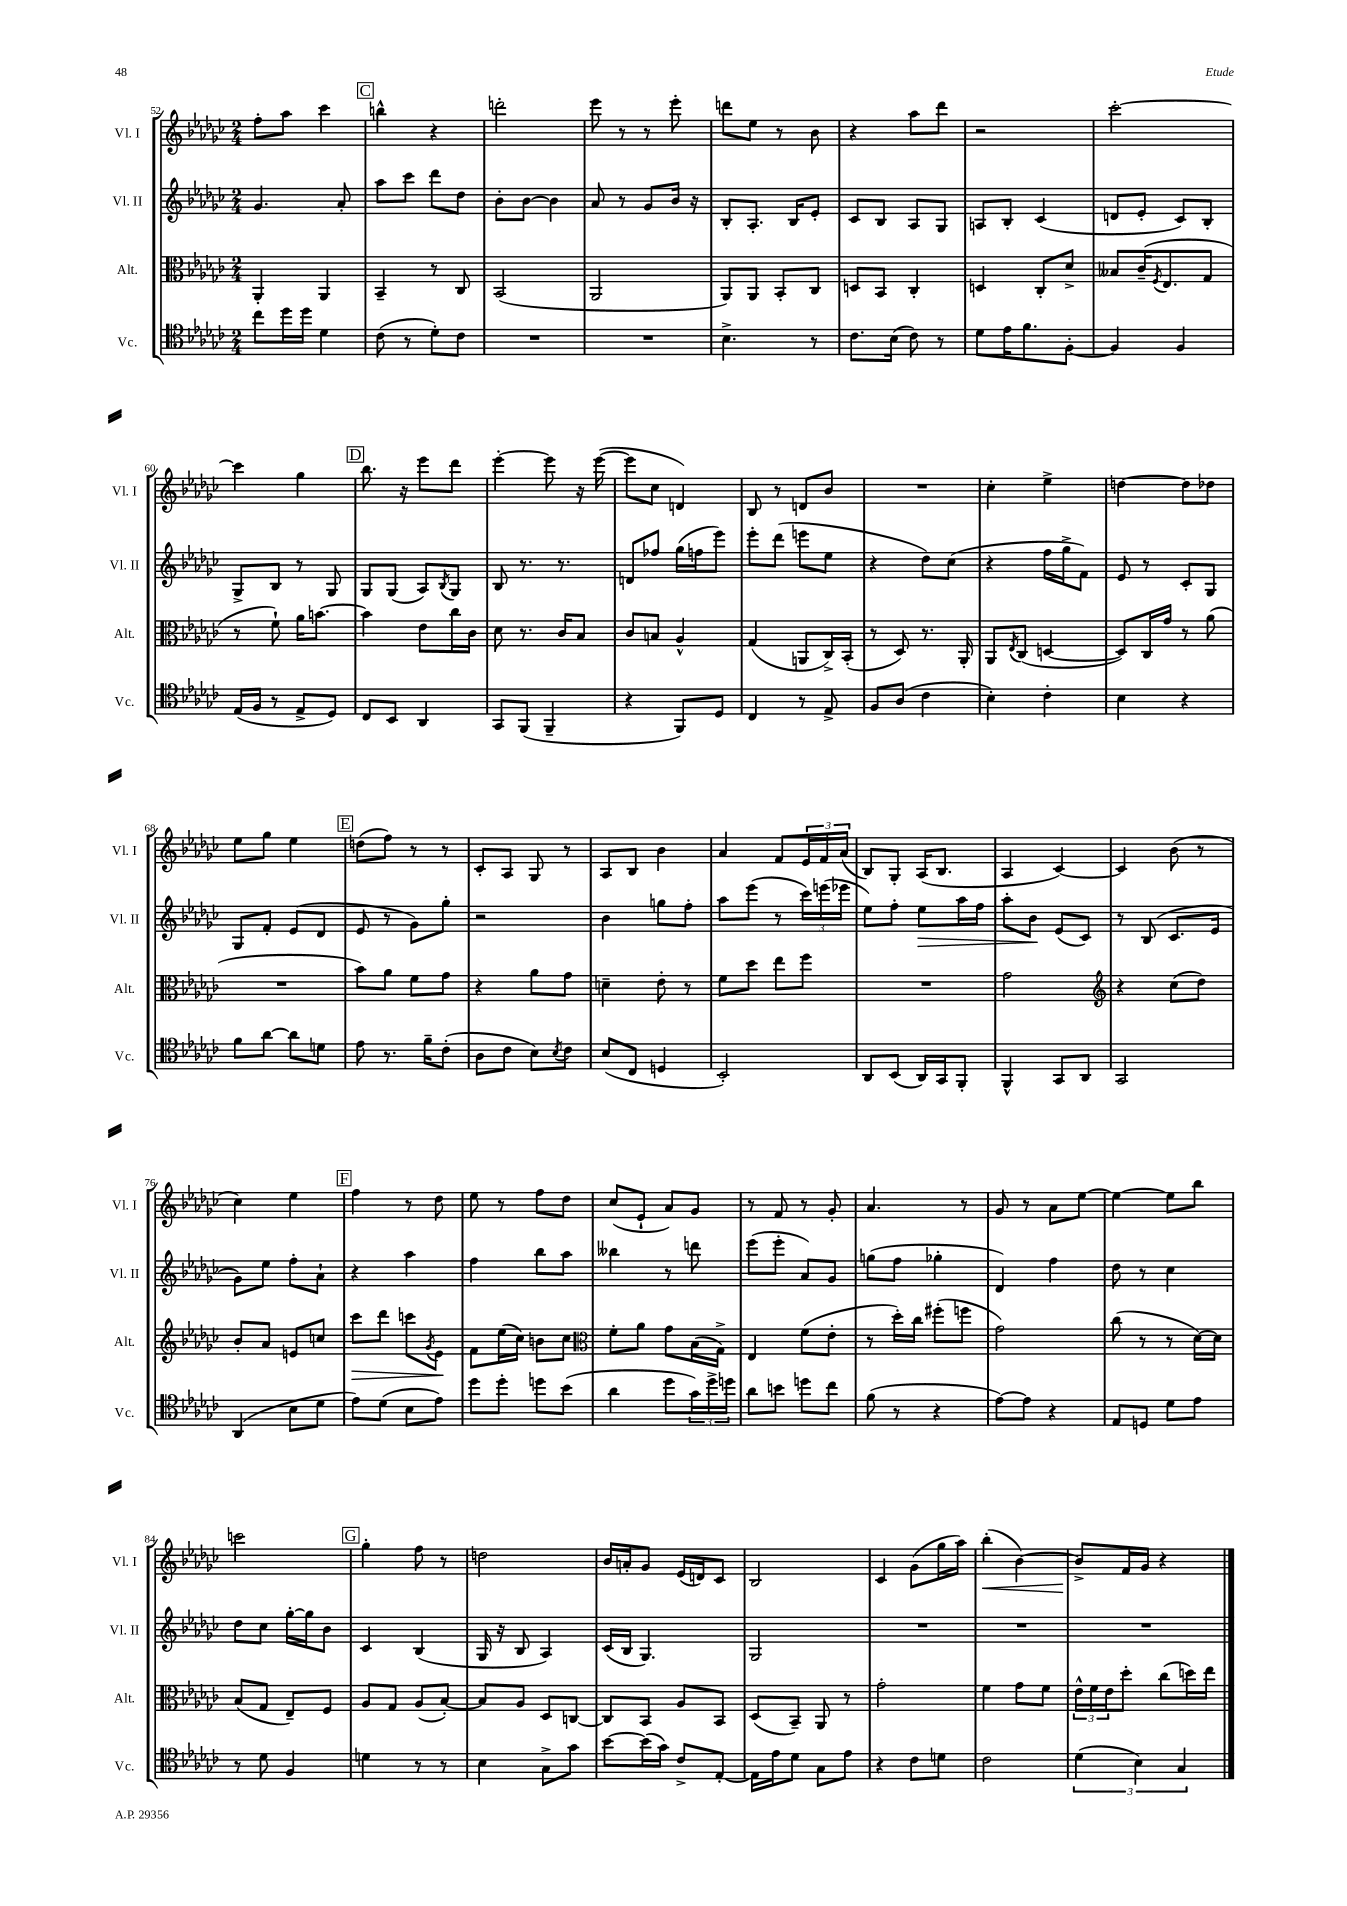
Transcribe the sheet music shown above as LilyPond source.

<<
\new StaffGroup <<
\new Staff = "s0" \with { instrumentName = "Vl. I" shortInstrumentName = "Vl. I" } {
    \clef treble \key ges \major \numericTimeSignature \time 2/4
    f''8-. aes''8 ces'''4 |
    \mark \markup { \box "C" } b''4-^ r4 |
    d'''2-. |
    ees'''8 r8 r8 ees'''8-. |
    d'''8 ees''8 r8 bes'8 |
    r4 aes''8 des'''8 |
    r2 |
    ces'''2~-. |
    ces'''4 ges''4 |
    \mark \markup { \box "D" } bes''8. r16 ees'''8 des'''8 |
    ees'''4~-. ees'''8 r16 ees'''16~( |
    ees'''8 ces''8 d'4) |
    bes8 r8 d'8 bes'8 |
    R2 |
    ces''4-. ees''4-> |
    d''4~ d''8 des''8 |
    ees''8 ges''8 ees''4 |
    \mark \markup { \box "E" } d''8( f''8) r8 r8 |
    ces'8-. aes8 ges8 r8 |
    aes8 bes8 bes'4 |
    aes'4 f'8 \tuplet 3/2 { ees'16 f'16 aes'16( } |
    bes8) ges8-. aes16( bes8. |
    aes4 ces'4~) |
    ces'4 bes'8( r8 |
    ces''4) ees''4 |
    \mark \markup { \box "F" } f''4 r8 des''8 |
    ees''8 r8 f''8 des''8 |
    ces''8( ees'8-! aes'8) ges'8 |
    r8 f'8 r8 ges'8-. |
    aes'4. r8 |
    ges'8 r8 aes'8 ees''8~ |
    ees''4~ ees''8 bes''8 |
    c'''2 |
    \mark \markup { \box "G" } ges''4-. f''8 r8 |
    d''2 |
    bes'16 a'16-. ges'8 ees'16( d'16) ces'8 |
    bes2 |
    ces'4 ges'8( ges''16 aes''16) |
    bes''4-.\<( bes'4~) |
    bes'8->\! f'16 ges'16 r4 \bar "|." |
}
\new Staff = "s1" \with { instrumentName = "Vl. II" shortInstrumentName = "Vl. II" } {
    \clef treble \key ges \major \numericTimeSignature \time 2/4
    ges'4. aes'8-. |
    \mark \markup { \box "C" } aes''8 ces'''8 des'''8 des''8 |
    bes'8-. bes'8~ bes'4 |
    aes'8 r8 ges'8 bes'16 r16 |
    bes8-. aes8.-. bes16 ees'8-. |
    ces'8 bes8 aes8 ges8 |
    a8 bes8-. ces'4( |
    d'8 ees'8-. ces'8) bes8-. |
    ges8-> bes8 r8 ges8 |
    \mark \markup { \box "D" } ges8 ges8( aes8) \acciaccatura { bes8 } ges8 |
    bes8 r8. r8. |
    d'8 fes''8 ges''16( f''16 ees'''8) |
    ees'''8-. des'''8( e'''8 ees''8 |
    r4 des''8) ces''8( |
    r4 f''16 ges''16-> f'8) |
    ees'8 r8 ces'8-. ges8 |
    ges8 f'8-. ees'8( des'8 |
    \mark \markup { \box "E" } ees'8 r8 ges'8) ges''8-. |
    r2 |
    bes'4 g''8 f''8-. |
    aes''8 ees'''8( r8 \tuplet 3/2 { ces'''16) e'''16( ees'''16 } |
    ees''8) f''8-. ees''8\> aes''16 f''16 |
    aes''8-. bes'8\! ees'8( ces'8) |
    r8 bes8( ces'8. ees'16 |
    ges'8) ees''8 f''8-. aes'8-! |
    \mark \markup { \box "F" } r4 aes''4 |
    f''4 bes''8 aes''8 |
    beses''4 r8 d'''8 |
    ees'''8( ees'''8-. aes'8) ges'8 |
    g''8( f''8 ges''4-. |
    des'4) f''4 |
    des''8 r8 ces''4 |
    des''8 ces''8 ges''16~-. ges''16 bes'8 |
    \mark \markup { \box "G" } ces'4 bes4( |
    ges16 r16 bes8 aes4) |
    ces'16( bes16 ges4.) |
    ges2 |
    R2 |
    R2 |
    R2 \bar "|." |
}
\new Staff = "s2" \with { instrumentName = "Alt." shortInstrumentName = "Alt." } {
    \clef alto \key ges \major \numericTimeSignature \time 2/4
    aes,4-. aes,4 |
    \mark \markup { \box "C" } bes,4-- r8 ces8 |
    bes,2( |
    aes,2 |
    aes,8) aes,8 bes,8-. ces8 |
    d8 bes,8 ces4-. |
    d4 ces8-. des'8-> |
    beses8 ces'16--( \acciaccatura { f8 } ees8. ges8 |
    r8 f'8-!) aes'16 b'8.~ |
    \mark \markup { \box "D" } b'4 ees'8 ces''16 ces'16 |
    des'8 r8. ces'16 bes8 |
    ces'8 b8 aes4-^ |
    ges4( a,8 ces16->) bes,16-.( |
    r8 des8) r8. aes,16-. |
    aes,8 \acciaccatura { ees8 } ces8( d4~ |
    d8) ces16 ges'16 r8 aes'8( |
    R2 |
    \mark \markup { \box "E" } bes'8) aes'8 f'8 ges'8 |
    r4 aes'8 ges'8 |
    d'4-- ees'8-. r8 |
    f'8 des''8 ees''8 f''8 |
    R2 |
    ges'2 |
    \clef treble r4 ces''8( des''8) |
    bes'8-. aes'8 e'8 c''8 |
    \mark \markup { \box "F" } ces'''8\> des'''8 c'''8 \acciaccatura { ges'8 } ees'8\! |
    f'8 ees''16( ces''16) b'8 ces''8 |
    \clef alto f'8-. aes'8 ges'8 bes16( ges16->) |
    ees4 f'8( ees'8-. |
    r8 des''16-.) ces''16 fis''8-.( f''8 |
    ges'2) |
    ces''8( r8 r8 des'16~) des'16 |
    bes8( ges8 ees8--) f8 |
    \mark \markup { \box "G" } aes8 ges8 aes8( bes8~-.) |
    bes8 aes8 des8 c8~ |
    c8 bes,8 aes8 bes,8 |
    des8( bes,8--) aes,8 r8 |
    ges'2-. |
    f'4 ges'8 f'8 |
    \tuplet 3/2 { ees'16-^ f'16 ees'16 } des''8-. ces''8( d''16) ees''16 \bar "|." |
}
\new Staff = "s3" \with { instrumentName = "Vc." shortInstrumentName = "Vc." } {
    \clef tenor \key ges \major \numericTimeSignature \time 2/4
    ces''8 des''16 des''16 des'4 |
    \mark \markup { \box "C" } ces'8( r8 des'8-.) ces'8 |
    R2 |
    R2 |
    bes4.-> r8 |
    ces'8. bes16( ces'8) r8 |
    des'8 ees'16 f'8. f8~-. |
    f4 f4 |
    ees16( f16 r8 ees8-> des8) |
    \mark \markup { \box "D" } ces8 bes,8 aes,4 |
    ges,8 f,8( f,4-- |
    r4 f,8) des8 |
    ces4 r8 ees8-> |
    f8 aes8( ces'4 |
    bes4-.) ces'4-. |
    bes4 r4 |
    f'8 aes'8~ aes'8 d'8 |
    \mark \markup { \box "E" } ees'8 r8. f'16-- ces'8-.( |
    aes8 ces'8 bes8) \acciaccatura { bes8 } ces'8 |
    bes8( ces8 d4 |
    bes,2-.) |
    aes,8 bes,8( aes,16) ges,16 f,8-. |
    f,4-^ ges,8 aes,8 |
    ges,2 |
    aes,4( bes8 des'8 |
    \mark \markup { \box "F" } ees'8) des'8( bes8 ees'8) |
    des''8 des''8-. d''8 bes'8( |
    aes'4 des''8 \tuplet 3/2 { ges'16) des''16-> d''16 } |
    aes'8 b'8 d''8 ces''8 |
    f'8( r8 r4 |
    ees'8~) ees'8 r4 |
    ees8 d8 des'8 ees'8 |
    r8 des'8 f4 |
    \mark \markup { \box "G" } d'4 r8 r8 |
    bes4 ges8-> ges'8 |
    bes'8~ bes'16( ges'16) ces'8-> ees8~-. |
    ees16 ees'16 des'8 ges8 ees'8 |
    r4 ces'8 d'8 |
    ces'2 |
    \tuplet 3/2 { des'4( bes4) ges4 } \bar "|." |
}
>>
>>
\layout { \context { \Score currentBarNumber = #52 } }
